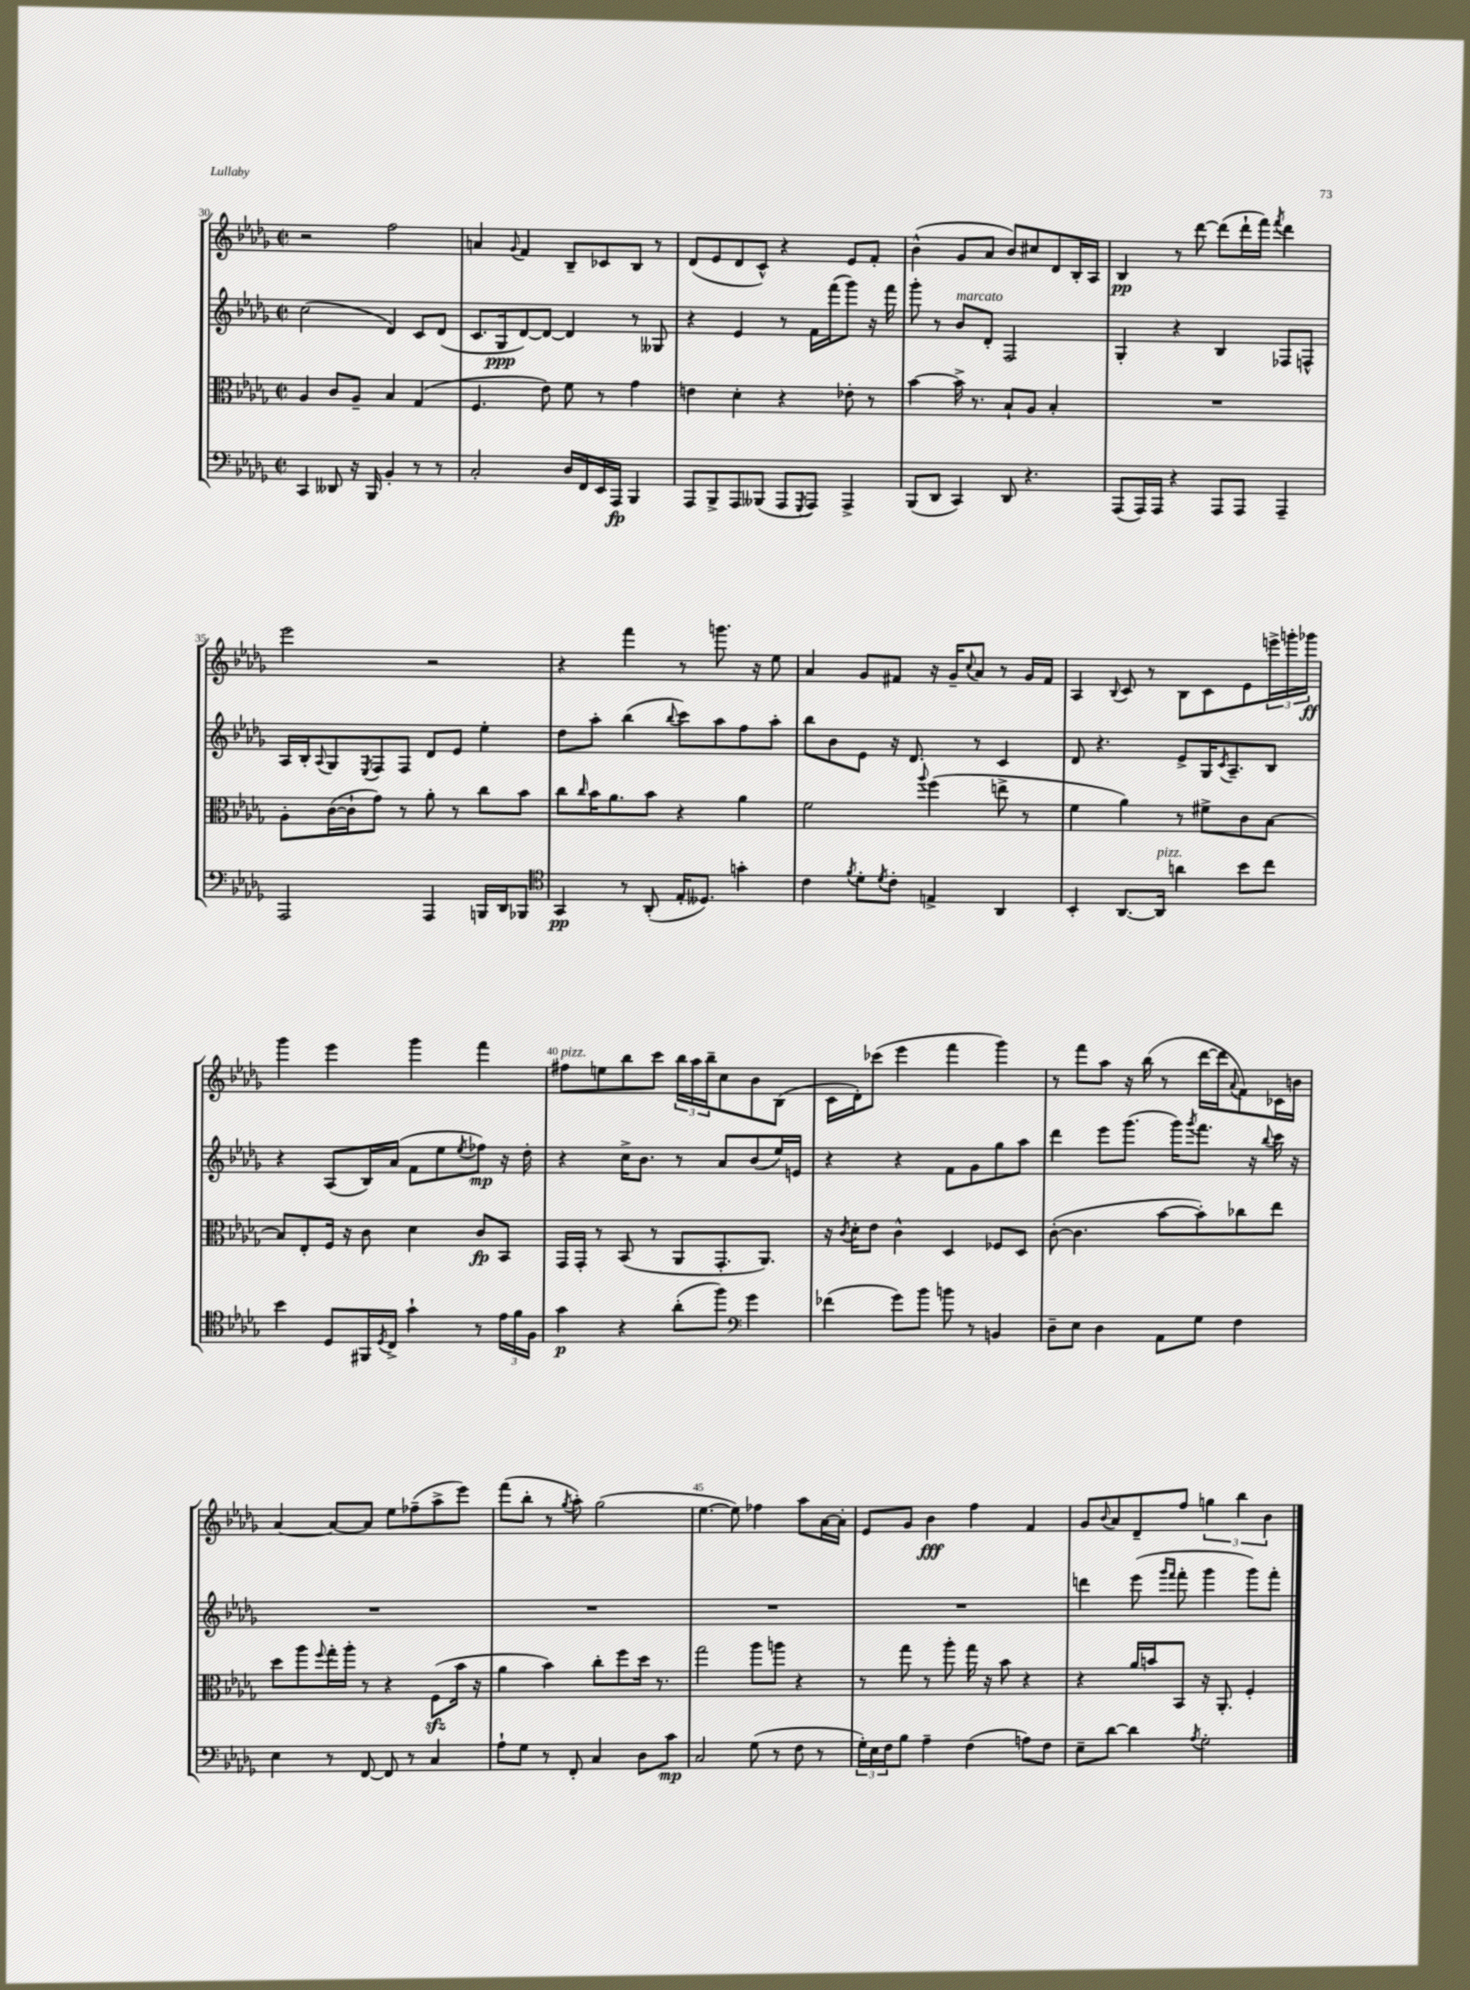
<<
\new StaffGroup <<
\new Staff = "s0" {
    \clef treble \key des \major \defaultTimeSignature \time 2/2
    r2 f''2 |
    a'4 \appoggiatura { ges'8 } f'4 bes8-- ces'8 bes8 r8 |
    des'8( ees'8 des'8 c'8-^) r4 ees'8 f'8-. |
    bes'4-^( ges'8 aes'8 bes'8) cis''8 des'8 bes16-. aes16 |
    bes4\pp r8 des'''8~ des'''8( des'''16-! f'''16) \acciaccatura { f'''8 } des'''4 |
    ees'''2 r2 |
    r4 f'''4 r8 g'''8. r16 ees''8 |
    aes'4 ges'8 fis'8 r16 ges'16-- \appoggiatura { c''8 } aes'8 r8 ges'16 fis'16 |
    aes4 \appoggiatura { bes8 } c'8 r8 bes8 c'8 ees'8 \tuplet 3/2 { e'''16-> g'''16-. ges'''16\ff } |
    ges'''4 ees'''4 ges'''4 f'''4 |
    fis''8^\markup { \italic "pizz." } e''8 bes''8 c'''8 \tuplet 3/2 { bes''16 aes''16 bes''16-- } c''8 bes'8 bes8( |
    c'16 des'16-.) ces'''8( ees'''4 f'''4 ges'''4) |
    r8 f'''8 aes''8 r16 bes''16( r8 des'''16~ des'''16 \appoggiatura { aes'8 } f'8) ces'16 b'16 |
    aes'4~ aes'8~ aes'8 ees''8 fes''8--( aes''8-> ees'''8) |
    f'''8( bes''8-. r8 \acciaccatura { ges''8 } aes''8-.) ges''2( |
    ees''4.~ ees''8) fes''4 aes''8 aes'16~ aes'16-. |
    ees'8 ges'8 bes'4\fff f''4 f'4 |
    ges'8 \appoggiatura { bes'8 } aes'8 des'8-- f''8 \tuplet 3/2 { g''4 bes''4 bes'4 } \bar "|." |
}
\new Staff = "s1" {
    \clef treble \key des \major \defaultTimeSignature \time 2/2
    c''2( des'4) c'8 des'8( |
    c'8. ges16\ppp des'8~) des'8~ des'4 r8 geses8 |
    r4 ees'4 r8 f'16 f'''16( ges'''8) r16 f'''16 |
    ges'''8-. r8 bes'8^\markup { \italic "marcato" } des'8-. f2 |
    ges4-. r4 bes4 fes8 f8-^ |
    aes16 bes16-. \appoggiatura { aes8 } ges8 \acciaccatura { ees8 } f8 f8 des'8 ees'8 ees''4-. |
    des''8 aes''8-. bes''4( \appoggiatura { bes''8 } c'''8) aes''8 f''8 aes''8-. |
    bes''8 bes'8 ees'8 r16 des'8. r8 c'4 |
    des'8 r4. ees'8-> ges16 \acciaccatura { c'8 } aes8.-- bes8 |
    r4 aes8( bes16) aes'16( f'8 ees''8 \acciaccatura { ees''8 } fes''8\mp) r16 des''16-. |
    r4 c''16-> bes'8. r8 aes'8 bes'8( ees''16) e'16 |
    r4 r4 f'8 ges'8 ges''8 aes''8 |
    des'''4 ees'''8 ges'''8.( ges'''16) \acciaccatura { ges'''8 } f'''8. r16 \appoggiatura { bes''8 } c'''16 r16 |
    R1 |
    R1 |
    R1 |
    R1 |
    d'''4 ees'''8( \grace { ges'''16 f'''16 } f'''8-. ges'''4 ges'''8) f'''8-. \bar "|." |
}
\new Staff = "s2" {
    \clef alto \key des \major \defaultTimeSignature \time 2/2
    aes4 c'8 aes8-- bes4 ges4( |
    f4. ees'8) f'8 r8 ges'4 |
    e'4 des'4-. r4 ees'8-. r8 |
    bes'4~ bes'16-> r8. bes8-! aes8 bes4-. |
    R1 |
    aes8-. c'16~( c'16-! ges'8) r8 aes'8-. r8 c''8 bes'8 |
    c''8 \grace { c''16 } bes'16 aes'8. bes'8 r4 aes'4 |
    f'2 \appoggiatura { aes''8 } f''4( e''8-> r8 |
    f'4 aes'4) r8 fis'8-> c'8 bes8~ |
    bes8 ees8-. f16 r16 c'8 des'4 c'8\fp bes,8 |
    ges,16 ges,16-. r8 bes,8( r8 aes,8 ges,8.-. aes,8.) |
    r16 \acciaccatura { c'8 } des'16-. ees'8 c'4-^ des4 fes8 des8 |
    c'8~-.( c'4. bes'8~ bes'8-.) ces''8 ees''8 |
    des''8 aes''8 \appoggiatura { f''8 } ges''16-. aes''16-. r8 r4 f8\sfz( bes'16 r16 |
    aes'4 bes'4) c''8-. f''8 des''16 r8. |
    ges''2 aes''8 a''8 r4 |
    r8 ges''8 r8 aes''8-. ges''16 r16 bes'8 r4 |
    r4 aes'16 b'16 bes,8 r16 aes,8.-. f4-. \bar "|." |
}
\new Staff = "s3" {
    \clef bass \key des \major \defaultTimeSignature \time 2/2
    c,4 deses,8 r16 bes,,16 bes,4-. r8 r8 |
    c2-. des16 f,16 ees,16 aes,,16\fp bes,,4 |
    aes,,8 bes,,8-> aes,,8 beses,,8( aes,,8 \acciaccatura { ges,,8 } aes,,8) aes,,4-> |
    bes,,8( des,8 c,4) des,8 r4. |
    aes,,8( aes,,16) aes,,16 r4 aes,,8 aes,,8 aes,,4-- |
    aes,,2 aes,,4 b,,16 des,16 bes,,8 |
    \clef tenor ges,4\pp r8 aes,8-.( ees16-. deses8.) g'4-. |
    c'4 \acciaccatura { f'8 } des'8-. \acciaccatura { des'8 } c'8-. e4-> aes,4 |
    bes,4-. aes,8.~ aes,16^\markup { \italic "pizz." } a'4 bes'8 c''8 |
    bes'4 des8 fis,16 \acciaccatura { des8 } c16-> ges'4-! r8 \tuplet 3/2 { ees'16 f'16 f16 } |
    ges'4\p r4 aes'8-.( f''8) \clef bass ges'4 |
    fes'4( ges'8) bes'8 b'8 r8 b,4 |
    des8-- ees8 des4 aes,8 ges8 f4 |
    ees4 r8 f,8~ f,8 r8 c4 |
    aes8-! ges8 r8 f,8-. c4 des8 c'8\mp |
    c2 ges8( r8 f8 r8 |
    \tuplet 3/2 { ges16-.) ees16 f16 } bes8 aes4-- f4( a8) f8 |
    ees8-- des'8~ des'4 \acciaccatura { aes8 } ges2-. \bar "|." |
}
>>
>>
\layout { \context { \Score currentBarNumber = #30 \override BarNumber.break-visibility = ##(#f #t #t) barNumberVisibility = #(every-nth-bar-number-visible 5) } }
